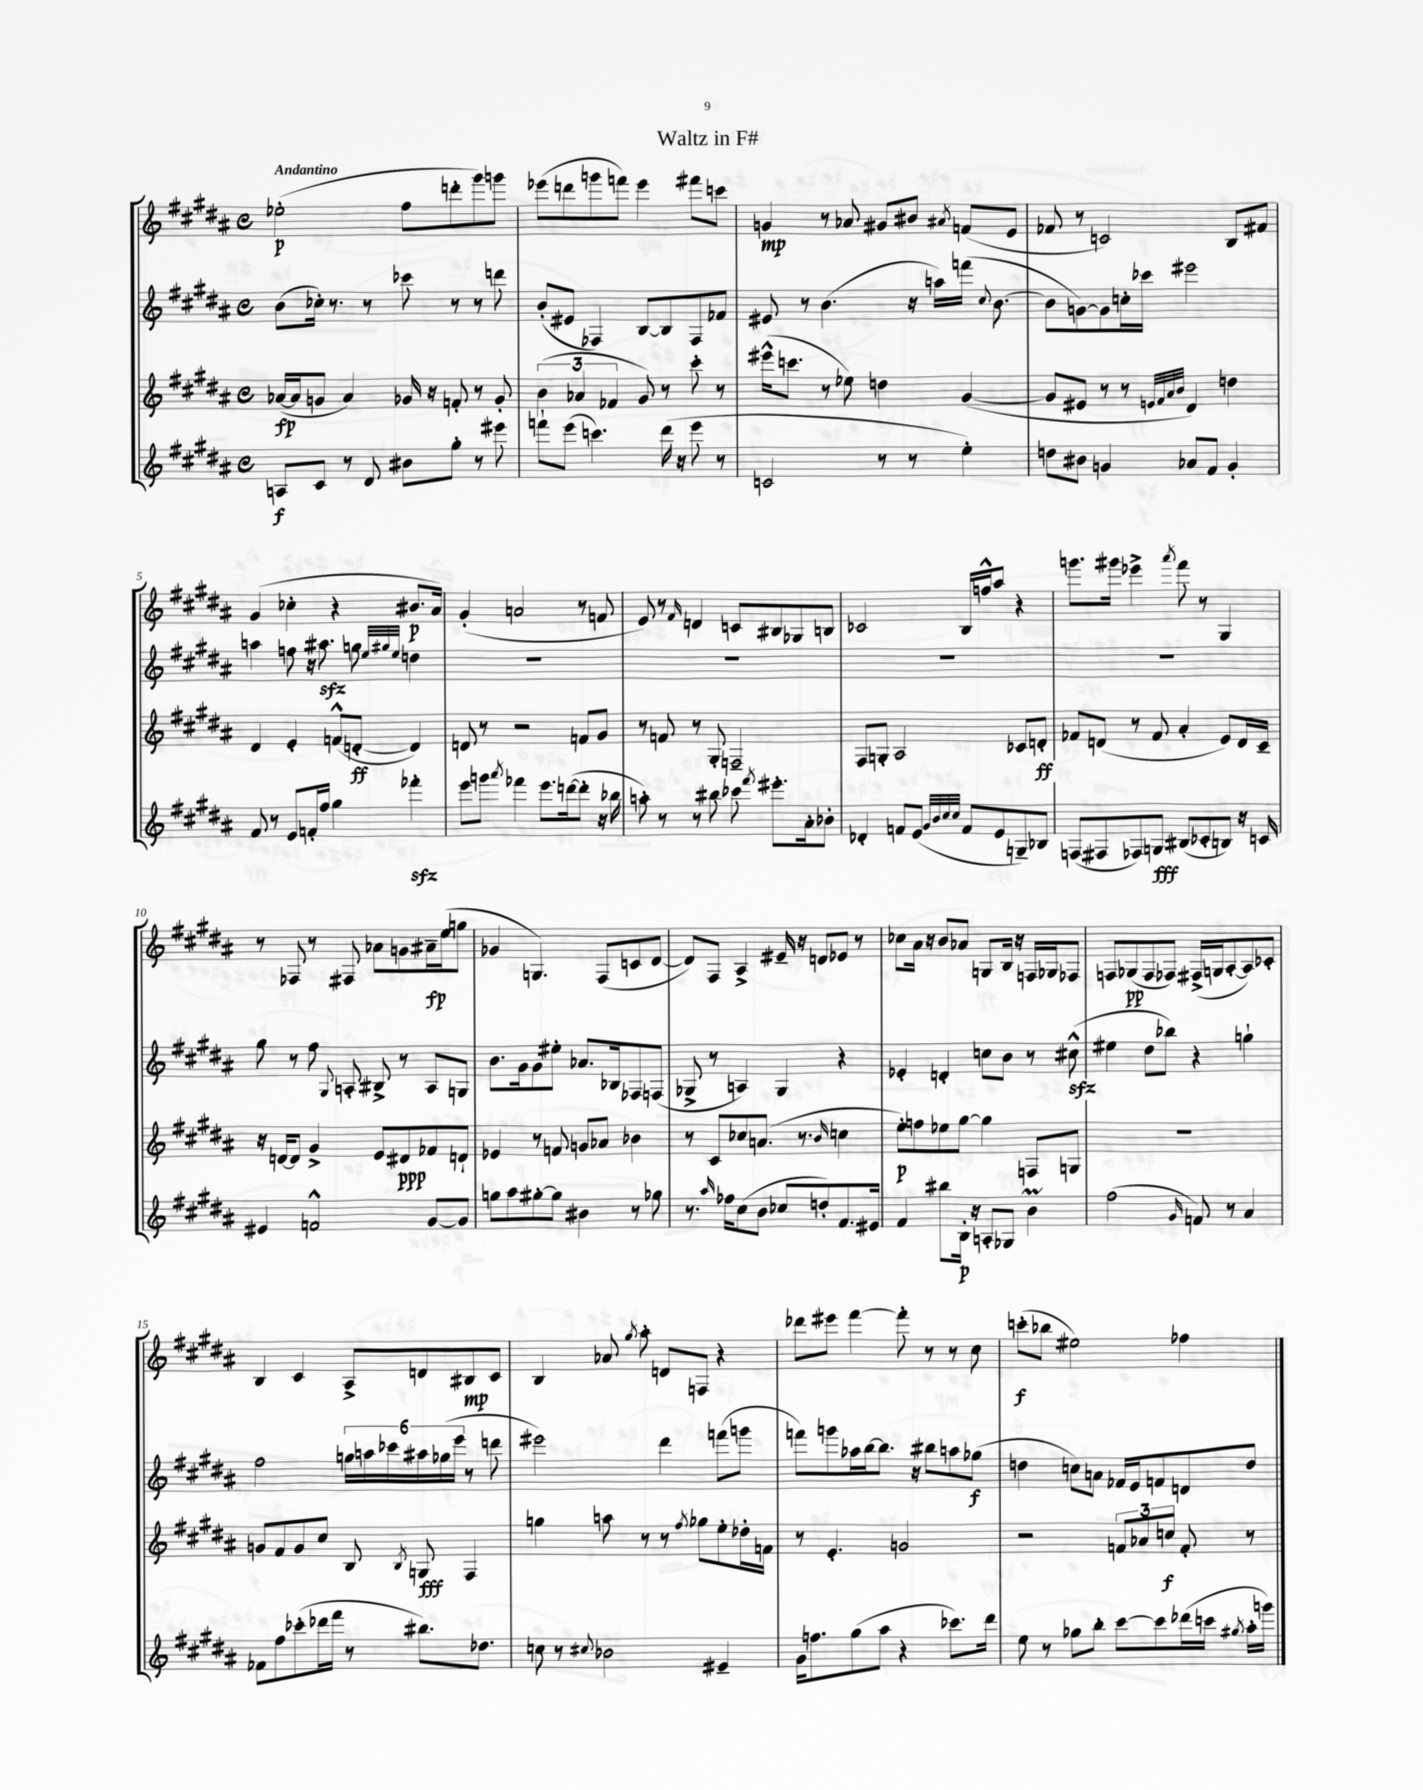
\header { title = "Waltz in F#" }
<<
\new StaffGroup <<
\new Staff = "s0" {
    \clef treble \key b \major \defaultTimeSignature \time 4/4 \tempo "Andantino"
    \autoBeamOff ees''2-.\p( fis''8[ d'''8-. gis'''8) g'''8] |
    ees'''8[( d'''8 g'''8 f'''8]) ees'''4 fis'''8[ c'''8] |
    g'4\mp r8 aes'8 gis'8[ bis'8] \acciaccatura { ais'8 } f'8[( e'8] |
    fes'8 r8 c'2) b8[ fis'8] |
    gis'4( ces''4-. r4 bis'8.[\p ais'16]) |
    gis'4-.( a'2 r8 f'8 |
    e'8) r8 \grace { fis'16 } d'4 c'8[ bis8 ges8 b8] |
    ces'2 b16[ f''16-^ ais''8] r4 |
    g'''8.[ gis'''16] ees'''4-> \acciaccatura { ais'''8 } fis'''8 r8 gis4 |
    r8 fes8 r8 fis8 aes'8[ g'8 ais'16--\fp e''16( g''8] |
    ges'4 g4.) fis8[( c'8 dis'8]~ |
    dis'8[) fis8] ais4-> eis'16-- r16 d'8[ ees'8] r8 |
    ces''8[ ais'16] r16 b'8[ aes'8] g8[ b16] r16 f16[ ges16 fes8] |
    f8[ ges8\pp( f8 fes8]) fis16[->( g16 ais8~-. ais8) ces'8]-. |
    b4 cis'4 ais8[-> d'8 bis8\mp cis'8] |
    b4 aes'8 \acciaccatura { gis''8 } ais''8-. d'8[ f8] r4 |
    des'''8[ eis'''8] fis'''4~ fis'''8-. r8 r8 cis''8 |
    c'''8[-.\f( bes''8] eis''2) fes''4 \bar "|." |
}
\new Staff = "s1" {
    \clef treble \key b \major \defaultTimeSignature \time 4/4
    \autoBeamOff b'8[( ces''16]-.) r8. r8 ces'''8 r8 r8 d'''8 |
    b'8[-.( eis'8] fes4) b8[~ b8 fes8 fes'8] |
    eis'8 r8 b'4.( r16 a''16[) f'''16]( \appoggiatura { cis''8 } b'8.~ |
    b'8[ g'8~) g'8 c''16-. ces'''16] eis'''2 |
    a''4 f''8 r16 ais''8.\sfz g''8 \grace { e''32[ gis''32 e''32] } d''4 |
    R1 |
    R1 |
    R1 |
    R1 |
    gis''8 r8 fis''8 \appoggiatura { gis8 } a8-. bis8-> r8 a8[ g8] |
    b'8.[ gis'16 gis'8 eis''8]-. aes'8.[ bes16 fes8 f8]( |
    ges8-> r8 a4) ges4 r4 |
    ees'4-. d'4-. c''8[ b'8] r8 cis''8-^\sfz( |
    eis''4 dis''8[ bes''8]) r4 g''4-! |
    fis''2 \tuplet 6/4 { g''16[ a''16 ces'''16 ais''16 ges''16( e'''16] } r8 d'''8 |
    eis'''2) dis'''4 f'''8[( g'''8] |
    f'''8[) g'''8 aes''16 b''16~ b''8.] r16 bis''8[ a''8 ges''8]\f( |
    d''4 c''8[) a'8] fes'16[ e'16 f'8 d'8 d''8] \bar "|." |
}
\new Staff = "s2" {
    \clef treble \key b \major \defaultTimeSignature \time 4/4
    \autoBeamOff aes'16[~\fp( aes'16 g'8] aes'4) ges'16 r16 f'8-. r8 ges'8-. |
    \tuplet 3/2 { b'4( aes'4 fes'4 } gis'8) r8 cis'''8-. r8 |
    eis'''16[-^( c'''8.] r8 ees''8) d''4 gis'4~( |
    gis'8[ eis'8] r8 r8 \grace { e'32[ fis'32 ais'32 b'32] } dis'4) d''4 |
    dis'4 e'4-. f'8[-^( d'8]~-.\ff d'4) |
    d'8 r8 r2 f'8[ gis'8] |
    r8 f'8 r8 gis8-. f2-- |
    fis8[ g8]-. ais2 ces'8[ d'8]-.\ff |
    fes'8[ d'8]( r8 fes'8 ais'4-. e'8[) d'16 cis'16]-- |
    r16 d'16[~ d'8] gis'4-> e'8[ dis'8\ppp fes'8 d'8]-! |
    ees'4 r8 f'8 g'8[ aes'8] bes'4 |
    r8 cis'8[ ces''8 a'8.]( r8. \grace { b'16 } c''4 |
    e''8[-.\p) f''8 ees''8 gis''8]~ gis''4 f8[ g8] |
    R1 |
    g'8[ fis'8 g'8 cis''8] b8 \acciaccatura { b8 } g8\fff fis4 |
    g''4 a''8 r8 r8 \acciaccatura { fis''8 } ges''8[ e''8-. des''16-. f'16] |
    r8 e'4.-. g'2 |
    r2 \tuplet 3/2 { f'8[ aes'8 c''8]\f } f'8-. r8 \bar "|." |
}
\new Staff = "s3" {
    \clef treble \key b \major \defaultTimeSignature \time 4/4
    \autoBeamOff a8[\f cis'8] r8 dis'8 bis'8[ gis''8]-. r8 eis'''8 |
    f'''8[-! e'''8]( c'''4.) dis'''16( r16 e'''8 r8 |
    c'2 r8 r8 e''4-.) |
    d''8[ bis'8] g'4 aes'8[ fis'8] g'4-. |
    fis'8 r8 e'8[ f'16-. fis''16] gis''4 fes'''4-.\sfz |
    e'''8[ g'''8] \acciaccatura { ais'''8 } fes'''4 e'''8.[ d'''16~( d'''8]-. r16 bes''16 |
    a''8-.) r8 r8 bis''8 ces'''8 \acciaccatura { fis'''8 } eis'''8.[-. ais'16-. bes'8]-. |
    des'4-. f'8[ e'8]( \grace { gis'32[ b'32 cis''32 cis''32] } f'8[ e'8 g8--) bes8] |
    f8[( fis8 fes8) g8]\fff bis8[( ces'8-. b8]) r16 c'16 |
    eis'4 f'2-^ gis'8[~ gis'8] |
    g''8[ ais''8 gis''8~-. gis''8] bis'4 r8 ges''8 |
    r8. \grace { ais''16 } fes''16[ cis''8( b'8] ces''8[ d''8-.) fis'8. eis'16] |
    fis'4 bis''8[ b16]-.\p r16 a8[-. ges8] b'4\prall |
    fis''2( \grace { gis'16 } f'8) r8 ais'4 |
    fes'8[ fis''8 ces'''8-.( des'''16 fis'''16] r8 bis''8.[) des''8.] |
    c''8 r8 \appoggiatura { cis''8 } bes'2 eis'4-- |
    gis'16[ f''8. gis''8( ais''8] r4 ces'''8.[) dis'''16] |
    e''8 r8 ges''8[ b''8]-. cis'''8[~ cis'''8 des'''16( c'''16] \acciaccatura { gis''8 } ais''16[-. g'''16]) \bar "|." |
}
>>
>>
